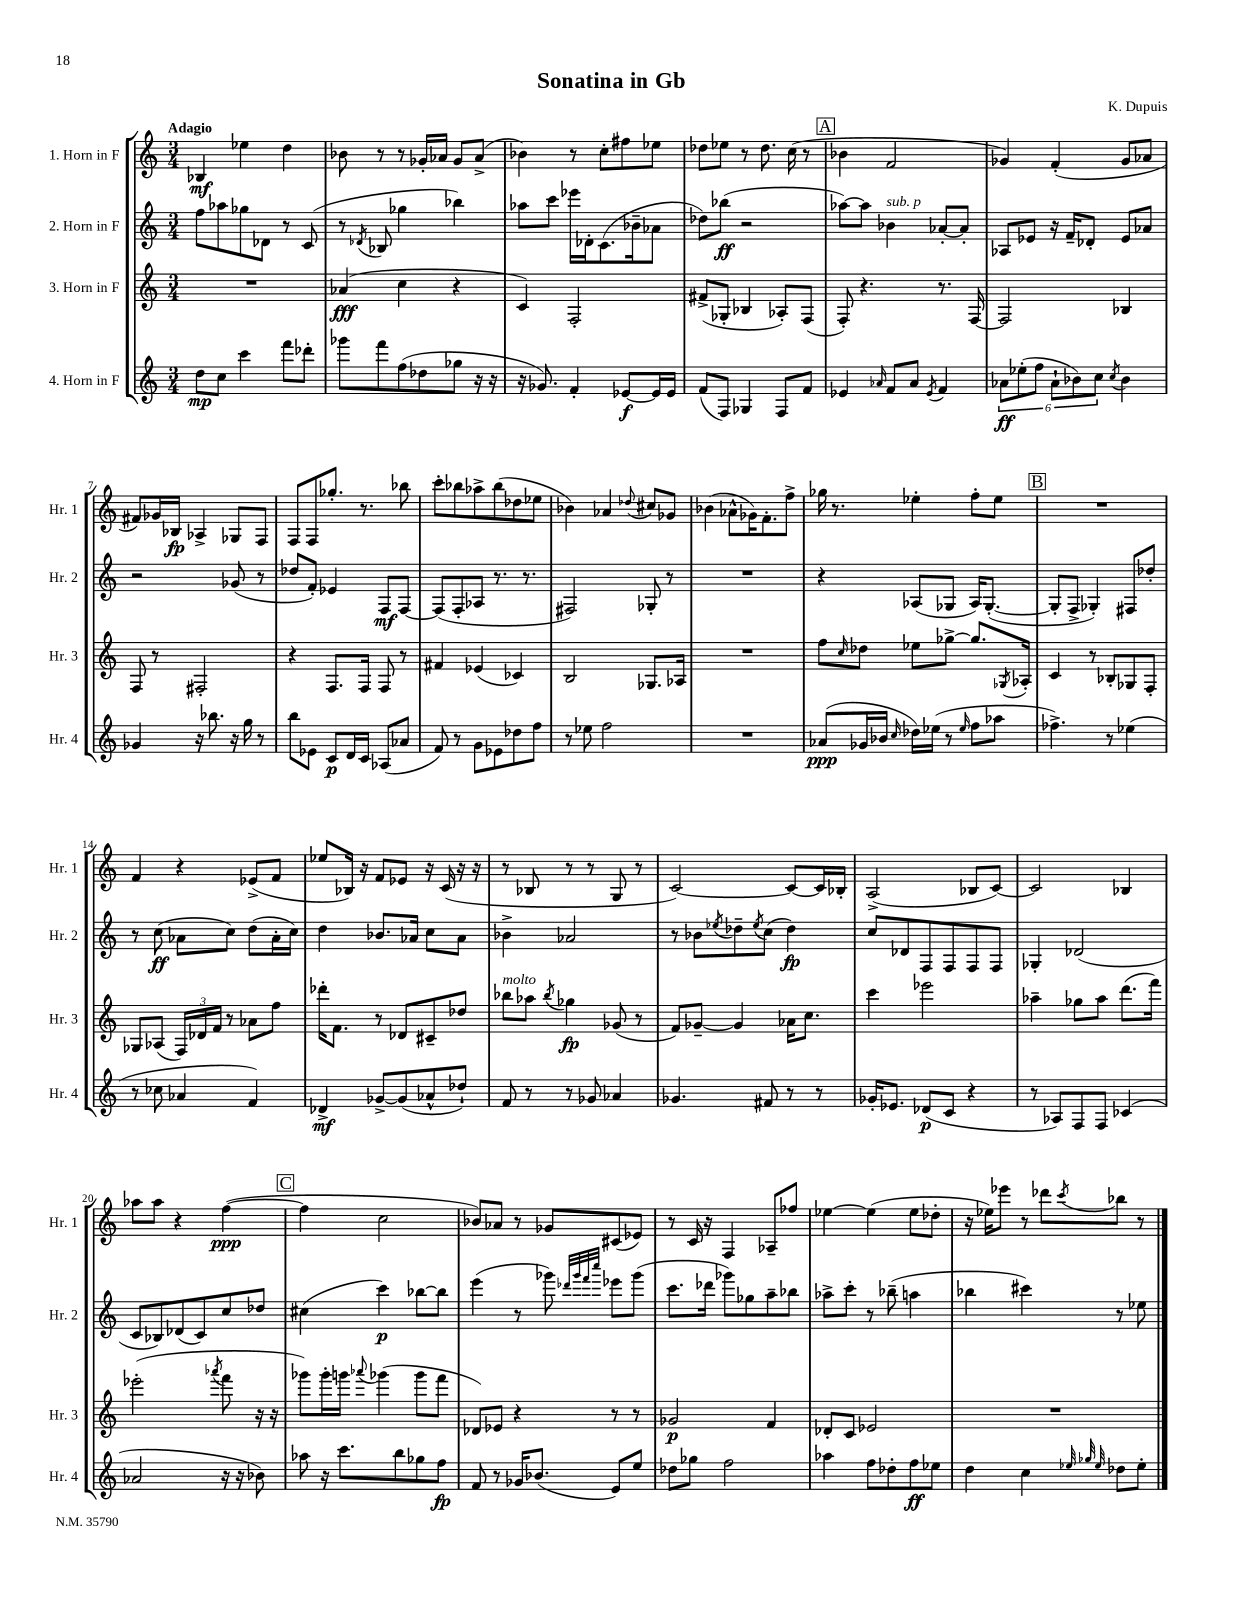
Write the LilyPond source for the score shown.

\header { title = "Sonatina in Gb" composer = "K. Dupuis" }
<<
\new StaffGroup <<
\new Staff = "s0" \with { instrumentName = "1. Horn in F" shortInstrumentName = "Hr. 1" } {
    \clef treble \key c \major \numericTimeSignature \time 3/4 \tempo "Adagio"
    bes4\mf ees''4 d''4 |
    bes'8 r8 r8 ges'16-. aes'16 ges'8 aes'8->( |
    bes'4) r8 c''8-. fis''8 ees''8 |
    des''8 ees''8 r8 des''8. c''16( r8 |
    \mark \markup { \box "A" } bes'4 f'2 |
    ges'4) f'4-.( ges'8 aes'8 |
    fis'8) ges'16 bes16\fp aes4-> ges8 f8 |
    f8 f8 ges''8.-. r8. bes''8 |
    c'''8-. bes''8 aes''8-> bes''8( des''8 ees''8 |
    bes'4) aes'4 \appoggiatura { des''8 } cis''8 ges'8 |
    bes'4( aes'8-^ ges'16) f'8.-. f''8-> |
    ges''16 r8. ees''4-. f''8-. ees''8 |
    \mark \markup { \box "B" } R2. |
    f'4 r4 ees'8->( f'8 |
    ees''8 bes16) r16 f'8 ees'8 r16 c'16( r16 r16 |
    r8 bes8 r8 r8 g8 r8 |
    c'2~) c'8~ c'16 bes16-. |
    a2->( bes8 c'8~) |
    c'2 bes4 |
    aes''8 aes''8 r4 f''4~\ppp( |
    \mark \markup { \box "C" } f''4 c''2 |
    bes'8) aes'8 r8 ges'8 cis'8( ees'8) |
    r8 c'16 r16 f4 aes8-- fes''8 |
    ees''4~ ees''4( ees''8 des''8-. |
    r16 ees''16) ees'''8 r8 des'''8 \acciaccatura { c'''8 } bes''8 r8 \bar "|." |
}
\new Staff = "s1" \with { instrumentName = "2. Horn in F" shortInstrumentName = "Hr. 2" } {
    \clef treble \key c \major \numericTimeSignature \time 3/4
    f''8 aes''8 ges''8 des'8 r8 c'8( |
    r8 \acciaccatura { des'8 } bes8 ges''4 bes''4) |
    aes''8 c'''8 ees'''16 des'16-. c'8.( bes'16-- aes'8 |
    des''8) bes''8\ff( r2 |
    \mark \markup { \box "A" } aes''8~) aes''8 bes'4^\markup { \italic "sub. p" } aes'8~-. aes'8-. |
    aes8 ees'8 r16 f'16-- des'8-. ees'8 aes'8 |
    r2 ges'8( r8 |
    des''8 f'8-.) ees'4 f8\mf f8~ |
    f8( f8-. aes8 r8. r8. |
    fis2) ges8-. r8 |
    R2. |
    r4 aes8( ges8 aes16) ges8.~-.( |
    \mark \markup { \box "B" } ges8-. f8-> ges4-.) fis8 des''8-. |
    r8 c''8\ff( aes'8 c''8) d''8( aes'16-. c''16) |
    d''4 bes'8. aes'16 c''8 aes'8 |
    bes'4-> aes'2 |
    r8 bes'8 \acciaccatura { ees''8 } des''8-- \acciaccatura { ees''8 } c''8( des''4\fp) |
    c''8 des'8 f8 f8 f8 f8 |
    ges4-. des'2( |
    c'8 bes8) des'8( c'8) c''8 des''8 |
    \mark \markup { \box "C" } cis''4( c'''4\p) bes''8~ bes''8 |
    e'''4( r8 ges'''8) \grace { des'''32 ges'''32 f'''32 c''''32 } ees'''8 ges'''8( |
    c'''8. des'''16 ges'''8) ges''8 a''8-- bes''8 |
    aes''8-> c'''8-. r8 bes''8--( a''4 |
    bes''4 cis'''4) r8 ees''8 \bar "|." |
}
\new Staff = "s2" \with { instrumentName = "3. Horn in F" shortInstrumentName = "Hr. 3" } {
    \clef treble \key c \major \numericTimeSignature \time 3/4
    R2. |
    aes'4\fff( c''4 r4 |
    c'4) f2-. |
    fis'8->( ges8-. bes4 aes8-.) f8( |
    \mark \markup { \box "A" } f8-.) r4. r8. f16~ |
    f2 bes4 |
    f8 r8 fis2-. |
    r4 f8. f16 f8 r8 |
    fis'4 ees'4( ces'4) |
    b2 ges8. aes16 |
    R2. |
    f''8 \grace { c''16 } des''8 ees''8 ges''8~-> ges''8. \acciaccatura { ges8 } aes16-. |
    \mark \markup { \box "B" } c'4 r8 bes8-. ges8 f8-. |
    ges8 aes8( \tuplet 3/2 { f16) des'16 f'16 } r8 aes'8 f''8 |
    des'''16-. f'8. r8 des'8 cis'8-- des''8 |
    bes''8^\markup { \italic "molto" } aes''8 \acciaccatura { bes''8 } ges''4\fp ges'8( r8 |
    f'8) ges'8~-- ges'4 aes'16 c''8. |
    c'''4 ees'''2 |
    aes''4-- ges''8 aes''8 d'''8.( f'''16) |
    ees'''2-.( \acciaccatura { aes'''8 } f'''8 r16 r16 |
    \mark \markup { \box "C" } ges'''8) ges'''16-. g'''16 \appoggiatura { aes'''8 } ges'''4( ges'''8 f'''8 |
    des'8) ees'8 r4 r8 r8 |
    ges'2\p f'4 |
    des'8-. c'8 ees'2 |
    R2. \bar "|." |
}
\new Staff = "s3" \with { instrumentName = "4. Horn in F" shortInstrumentName = "Hr. 4" } {
    \clef treble \key c \major \numericTimeSignature \time 3/4
    d''8\mp c''8 c'''4 f'''8 des'''8-. |
    ges'''8 f'''8 f''8( des''8 ges''8 r16 r16 |
    r16 ges'8.) f'4-. ees'8~\f ees'16 ees'16 |
    f'8( f8) ges4 f8 f'8 |
    \mark \markup { \box "A" } ees'4 \grace { aes'16 } f'8 aes'8 \acciaccatura { ees'8 } f'4 |
    \tuplet 6/4 { aes'8\ff ees''8-.( f''8 aes'8-! bes'8) c''8 } \acciaccatura { c''8 } bes'4 |
    ges'4 r16 bes''8. r16 g''16 r8 |
    b''8 ees'8 c'8\p d'16 c'16 aes8( aes'8 |
    f'8) r8 g'8 ees'8 des''8 f''8 |
    r8 ees''8 f''2 |
    R2. |
    aes'8\ppp( ges'16 bes'16 \grace { c''16 } des''16) ees''16( r8 \grace { ees''16 } f''8 aes''8 |
    \mark \markup { \box "B" } fes''4.->) r8 ees''4( |
    r8 ces''8 aes'4 f'4) |
    des'4->\mf ges'8~-> ges'8( aes'8-^ des''8-!) |
    f'8 r8 r8 ges'8 aes'4 |
    ges'4. fis'8 r8 r8 |
    ges'16-. ees'8. des'8\p( c'8 r4 |
    r8 aes8) f8 f8 ces'4( |
    aes'2 r16 r16 bes'8) |
    \mark \markup { \box "C" } aes''8 r16 c'''8. b''8 ges''8 f''8\fp |
    f'8 r8 ges'16 bes'8.( e'8) e''8 |
    des''8 ges''8 f''2 |
    aes''4 f''8 des''8-. f''8\ff ees''8 |
    d''4 c''4 \grace { ees''32 ges''32 ees''32 } des''8 ees''8-. \bar "|." |
}
>>
>>
